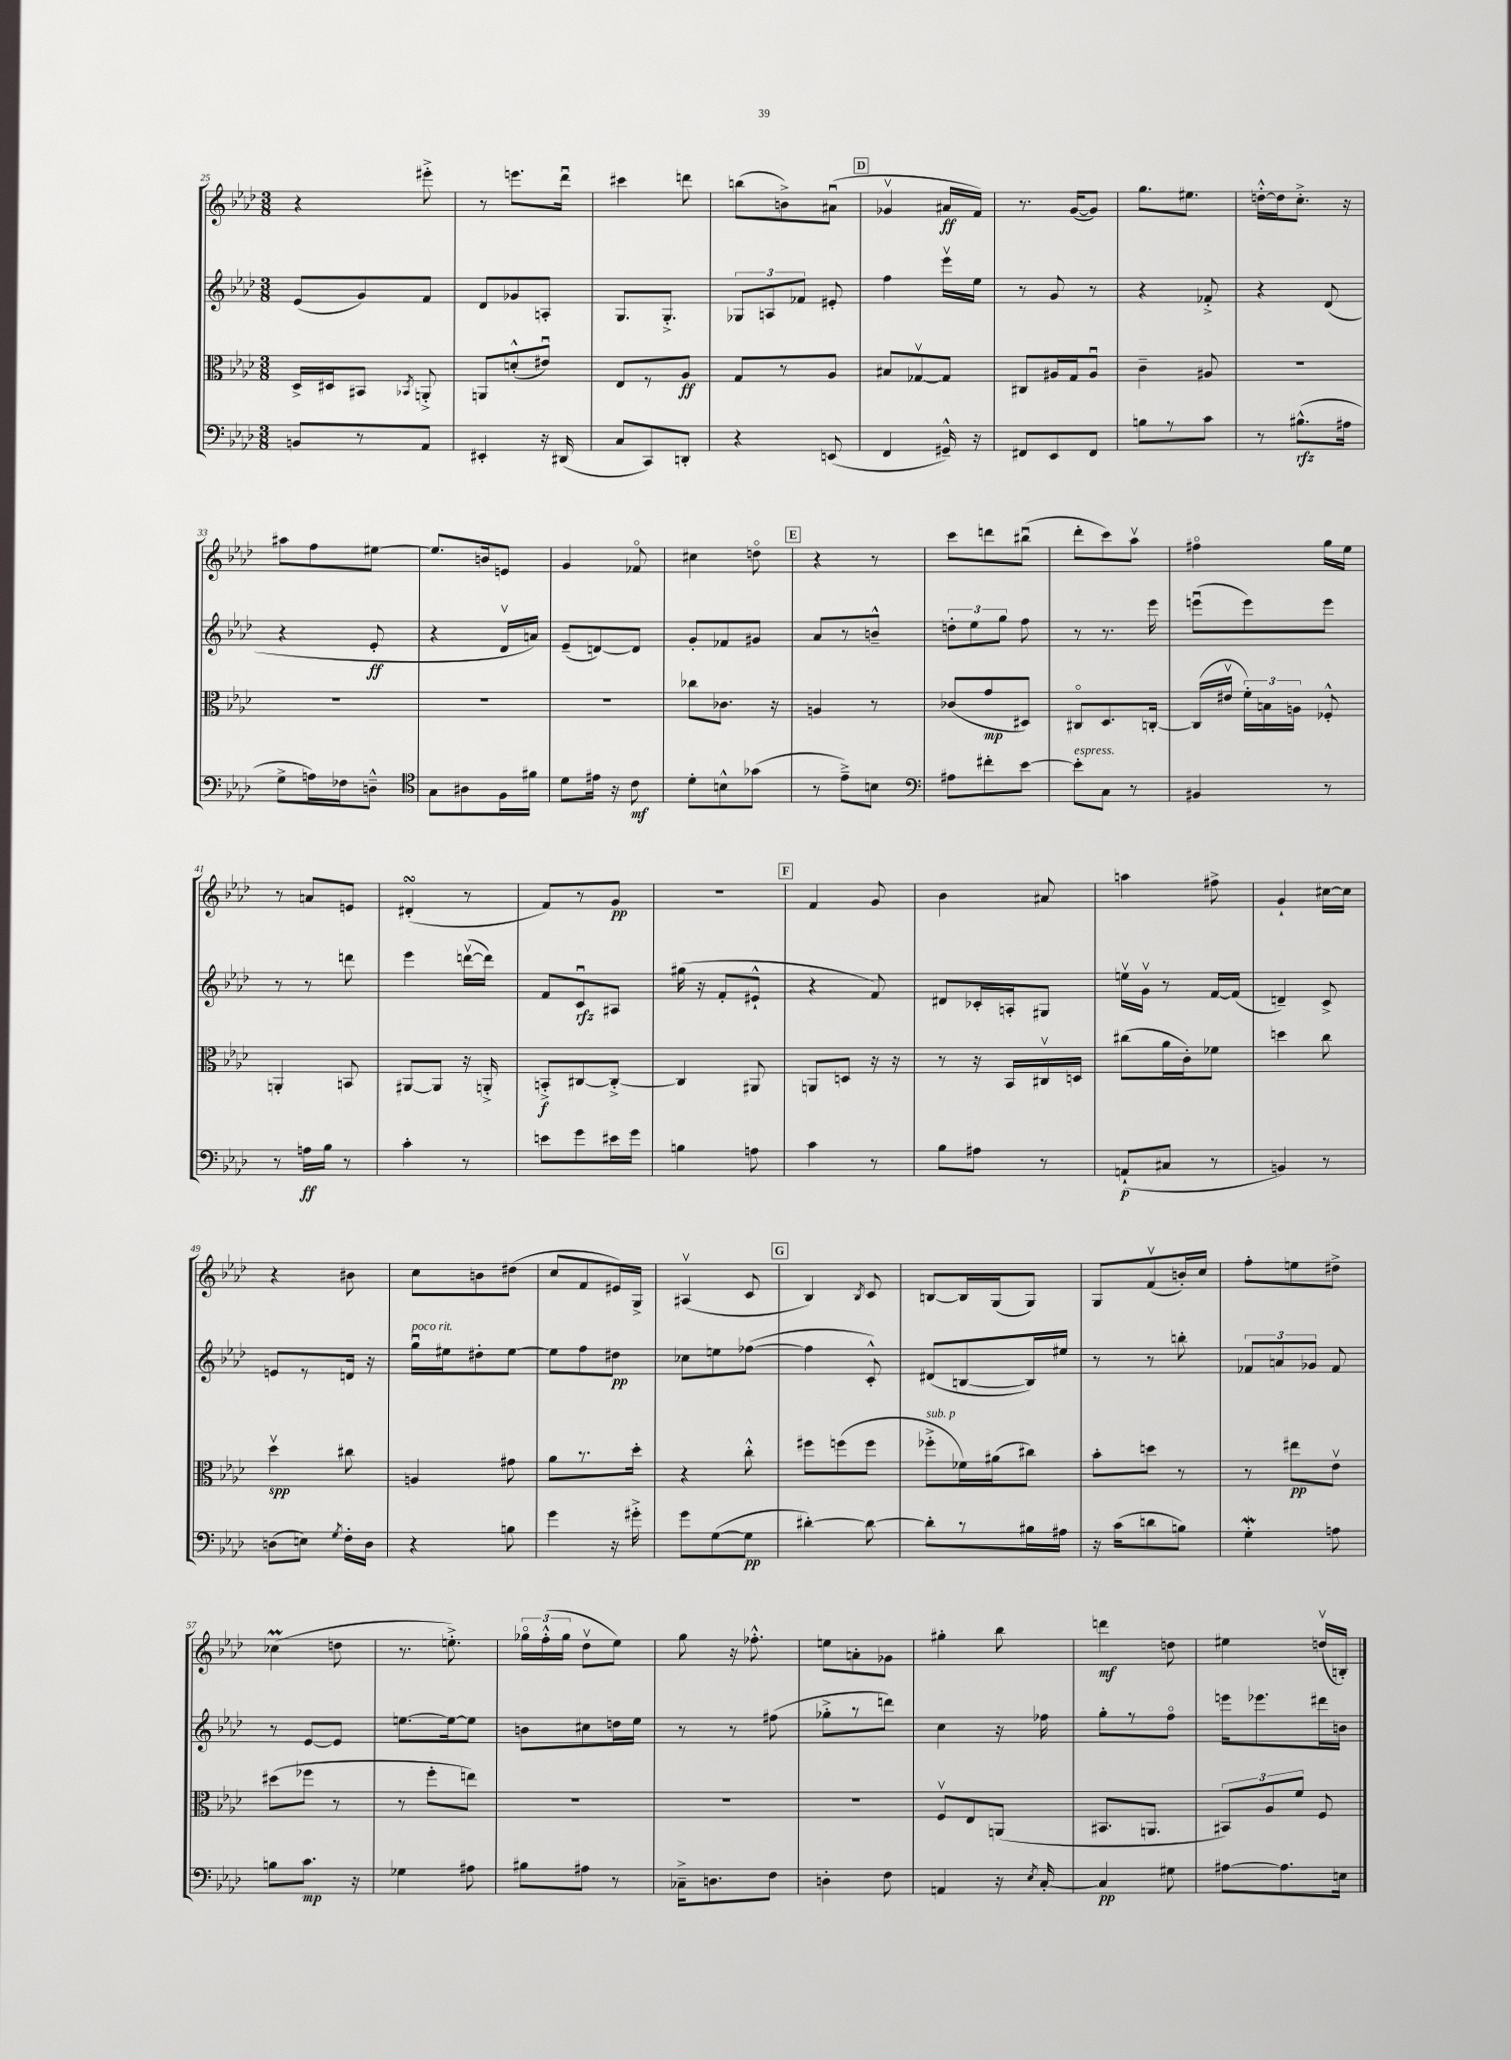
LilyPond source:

<<
\new StaffGroup <<
\new Staff = "s0" {
    \clef treble \key aes \major \numericTimeSignature \time 3/8
    \autoBeamOff r4 eis'''8-.-> |
    r8 e'''8.[ des'''16]\downbow |
    cis'''4 d'''8 |
    b''8[( b'8->) ais'8]\downbow( |
    \mark \markup { \box "D" } ges'4\upbow ais'16[\ff f'16]) |
    r8. g'16[~( g'8]) |
    g''8.[ eis''8.] |
    d''16[~-.-^ d''16 c''8.]-.-> r16 |
    ais''8[ f''8 eis''8]~ |
    eis''8.[ b'16 e'8] |
    g'4 fes'8\flageolet |
    cis''4 d''8\flageolet |
    \mark \markup { \box "E" } r4 r8 |
    c'''8[ d'''8 bis''8]\downbow( |
    des'''8[-. c'''8) aes''8]\upbow |
    fis''4\flageolet g''16[ ees''16] |
    r8 a'8[ e'8] |
    dis'4-.\turn( r8 |
    f'8[) r8 g'8]\pp |
    R4. |
    \mark \markup { \box "F" } f'4 g'8 |
    bes'4 ais'8 |
    a''4 fis''8-> |
    g'4-! cis''16[~ cis''16] |
    r4 bis'8 |
    c''8[ b'8 dis''8]( |
    c''8[ f'8 eis'16) g16]-> |
    ais4\upbow( c'8 |
    \mark \markup { \box "G" } bes4) \acciaccatura { bes8 } c'8 |
    b8[~ b16 g16( g8]) |
    g8[ f'8\upbow( b'16-.) c''16] |
    f''8[-. e''8 dis''8]-> |
    ces''4\prall( d''8 |
    r8. e''8.-.->) |
    \tuplet 3/2 { ges''16[\flageolet f''16-.-^( ges''16] } des''8[\upbow ees''8]) |
    g''8 r16 fes''8.-.-^ |
    e''8[ a'8-. ges'8] |
    gis''4-. bes''8 |
    d'''4\mf d''8 |
    eis''4 d''16[\upbow( b16]-.) \bar "|." |
}
\new Staff = "s1" {
    \clef treble \key aes \major \numericTimeSignature \time 3/8
    \autoBeamOff ees'8[( g'8) f'8] |
    des'8[ ges'8 a8]-. |
    g8.[ g8.]-.-> |
    \tuplet 3/2 { ges8[ a8 fes'8] } eis'8-. |
    \mark \markup { \box "D" } f''4 ees'''16[\upbow ees''16] |
    r8 g'8 r8 |
    r4 fes'8-.-> |
    r4 des'8( |
    r4 ees'8-.\ff |
    r4 des'16[\upbow a'16]) |
    ees'8[--( d'8~) d'8] |
    g'8[-. fes'8 gis'8] |
    \mark \markup { \box "E" } aes'8[ r8 b'8]---^ |
    \tuplet 3/2 { d''8[-. ees''8 g''8] } f''8 |
    r8 r8. ees'''16 |
    e'''8[\downbow( e'''8) e'''8] |
    r8 r8 d'''8 |
    ees'''4 d'''16[~\upbow( d'''16]) |
    f'8[ c'8\downbow\rfz ais8] |
    gis''16( r16 f'8[-. eis'8]-!-^ |
    \mark \markup { \box "F" } r4 f'8) |
    dis'8[ ces'16-. a16-. gis8] |
    e''16[\upbow g'16]\upbow r8 f'16[~ f'16]( |
    d'4--) c'8-> |
    e'8[ r8 d'16] r16 |
    g''16[\downbow^\markup { \italic "poco rit." } eis''16 dis''8-. eis''8]~ |
    eis''8[ f''8 dis''8]\pp |
    ces''8[ e''8 fes''8]~( |
    \mark \markup { \box "G" } fes''4 c'8-.-^) |
    dis'8[( b8~ b16) eis''16] |
    r8 r8 b''8-. |
    \tuplet 3/2 { fes'8[ a'8 ges'8] } fes'8 |
    r8 ees'8[~ ees'8] |
    e''8.[~ e''16~ e''8] |
    b'8[ cis''8 d''16 ees''16] |
    r8 r8 fis''8( |
    ges''8[-.-> r8 d'''8]) |
    c''4 r16 fes''16 |
    g''8[-. r8 f''8]\flageolet |
    e'''16[ ees'''8. dis'''16 b'16] \bar "|." |
}
\new Staff = "s2" {
    \clef alto \key aes \major \numericTimeSignature \time 3/8
    \autoBeamOff des16[-> dis16 bis,8] \acciaccatura { bes,8 } a,8-.-> |
    a,8[ d'8-.-^( eis'8]\downbow) |
    ees8[ r8 aes8]\ff |
    g8[ r8 aes8] |
    \mark \markup { \box "D" } bis8[ ges8~\upbow ges8] |
    cis8[ ais16 g16 ais8]\downbow |
    c'4-- ais8 |
    R4. |
    R4. |
    R4. |
    R4. |
    ces''8[ ces'8.] r16 |
    \mark \markup { \box "E" } a4 r8 |
    ces'8[( g'8\mp dis8]) |
    cis8[\flageolet des8. c16]~-. |
    c16[( eis'16]\upbow \tuplet 3/2 { f'16[-.) b16 a16] } fes8-.-^ |
    a,4-. b,8 |
    ais,8[~ ais,8] r16 a,16-.-> |
    b,8[-.->\f cis8~ cis8]~-.-> |
    cis4 ais,8 |
    \mark \markup { \box "F" } a,8[ d8] r16 r16 |
    r8 r16 bes,16[ cis16\upbow d16] |
    cis''8[( aes'16 c'16-.) fes'8] |
    d''4 c''8 |
    des''4\upbow\spp cis''8 |
    a4 gis'8 |
    aes'8[ r8. des''16]-. |
    r4 c''8-.-^ |
    \mark \markup { \box "G" } fis''8[ f''8( f''8] |
    fes''8[-.->^\markup { \italic "sub. p" } fes'16) ais'16( cis''8]) |
    bes'8[-. d''8] r8 |
    r8 eis''8[\pp ees'8]\upbow |
    dis''8[( fes''8] r8 |
    r8 f''8[-. e''8]) |
    R4. |
    R4. |
    R4. |
    f8[\upbow ees8 a,8]( |
    bis,8.[ a,8.] |
    \tuplet 3/2 { bis,8[) aes8 f'8] } f8 \bar "|." |
}
\new Staff = "s3" {
    \clef bass \key aes \major \numericTimeSignature \time 3/8
    \autoBeamOff b,8[ r8 aes,8] |
    eis,4-. r16 dis,16( |
    c8[ c,8) d,8]-. |
    r4 e,8( |
    \mark \markup { \box "D" } f,4 gis,16---^) r16 |
    fis,8[ ees,8 fis,8] |
    b8[ r8 c'8] |
    r8 bis8.[-^\rfz( ais16] |
    g8[-> a16) fes16 d8]---^ |
    \clef tenor g8[ ais8 f16 fis'16] |
    des'8[ eis'16] r16 c'8\mf |
    des'8[-. b8-^ ges'8]( |
    \mark \markup { \box "E" } r8 ees'8[--->) b8] |
    \clef bass ais8[ fis'8-. ees'8]~ |
    ees'8[-.^\markup { \italic "espress." } c8] r8 |
    bis,4 r8 |
    r8 a16[\ff bes16] r8 |
    c'4-. r8 |
    e'8[ g'8 eis'16 g'16] |
    b4 a8 |
    \mark \markup { \box "F" } c'4 r8 |
    bes8[ ais8] r8 |
    a,8[-!\p( cis8] r8 |
    b,4) r8 |
    d8[( e8]) \acciaccatura { g8 } f16[-. d16] |
    r4 b8 |
    g'4 r16 gis'16-.-> |
    g'8[ g8~( g8]\pp |
    \mark \markup { \box "G" } dis'4~-.) dis'8~ |
    dis'8[-. r8 bis16 ais16] |
    r16 c'16[( d'8 b8]) |
    g4-.\mordent a8 |
    b8[ c'8.]\mp r16 |
    ges4 ais8 |
    bis8[ ais8] r8 |
    ces16[---> d8. f8] |
    d4-. f8 |
    a,4 r16 \acciaccatura { ees8 } c16~-. |
    c4\pp gis8 |
    ais8[~ ais8. e16] \bar "|." |
}
>>
>>
\layout { \context { \Score currentBarNumber = #25 } }
